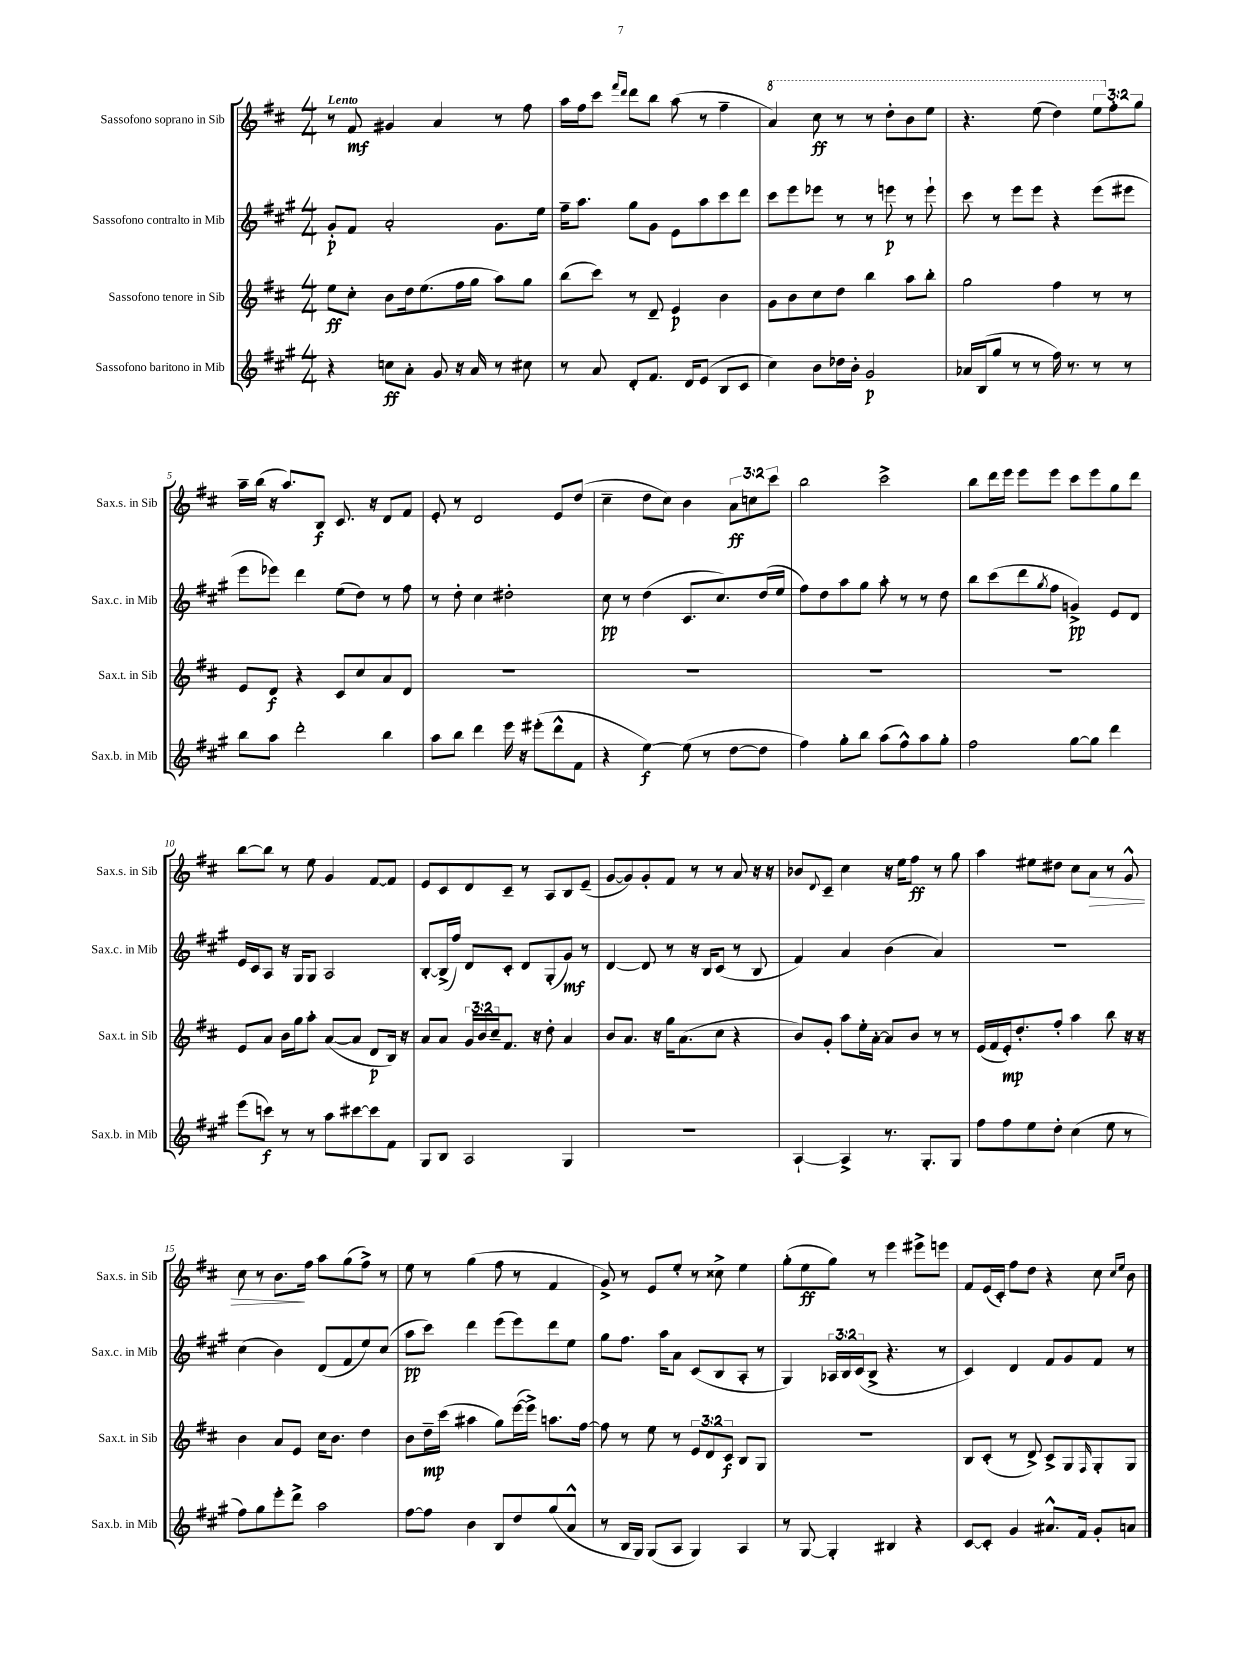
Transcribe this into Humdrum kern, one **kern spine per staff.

**kern	**dynam	**kern	**dynam	**kern	**dynam	**kern	**dynam
*part4	*part4	*part3	*part3	*part2	*part2	*part1	*part1
*staff4	*staff4	*staff3	*staff3	*staff2	*staff2	*staff1	*staff1
*I"Sassofono baritono in Mib	*	*I"Sassofono tenore in Sib	*	*I"Sassofono contralto in Mib	*	*I"Sassofono soprano in Sib	*
*I'Sax.b. in Mib	*	*I'Sax.t. in Sib	*	*I'Sax.c. in Mib	*	*I'Sax.s. in Sib	*
*clefG2	*	*clefG2	*	*clefG2	*	*clefG2	*
*k[f#c#g#]	*	*k[f#c#]	*	*k[f#c#g#]	*	*k[f#c#]	*
*M4/4	*	*M4/4	*	*M4/4	*	*M4/4	*
=1	=1	=1	=1	=1	=1	=1	=1
!	!	!	!	!	!	!LO:TX:a:B:t=Lento	!
4r	.	8ee\L	ff	8g#'/L	p	8r	.
.	.	8cc#'\J	.	8f#/J	.	8f#/	mf
8ccn\L	ff	8b\L	.	2a'/	.	4g#X/	.
8a'\J	.	16dd\k	.	.	.	.	.
.	.	(8.ee\	.	.	.	.	.
8g#/	.	.	.	.	.	4a/	.
16r	.	16ff#\L	.	.	.	.	.
16a/	.	16gg\JJ	.	.	.	.	.
8r	.	8aa\L)	.	8.g#\L	.	8r	.
8cc#X\	.	8gg\J	.	.	.	8ff#\	.
.	.	.	.	16ee\Jk	.	.	.
=2	=2	=2	=2	=2	=2	=2	=2
8r	.	(8bb\L	.	16ff#~\KL	.	16aa\LL	.
.	.	.	.	8.aa\J	.	16ff#\J	.
8a/	.	8ccc#\J)	.	.	.	8ccc#\J	.
.	.	.	.	.	.	16qqfff#/LL	.
.	.	.	.	.	.	16qqddd/JJ	.
8d'/L	.	8r	.	8gg#\L	.	8ddd\L	.
8.f#/J	.	8d~/	.	8g#\J	.	8bb\J	.
.	.	4e/	p	8e\L	.	(8aa\	.
16d/KL	.	.	.	.	.	.	.
(8e/J	.	.	.	8aa\	.	8r	.
8B/L	.	4b\	.	8ccc#\	.	4ff#~\	.
8c#/J	.	.	.	8ddd\J	.	.	.
=3	=3	=3	=3	=3	=3	=3	=3
*	*	*	*	*	*	*8va	*
4cc#\)	.	8g\L	.	8ccc#\L	.	4aa/)	.
.	.	8b\	.	8eee\	.	.	.
8b\L	.	8cc#\	.	8eee-X\J	.	8ccc#\	ff
16dd-X\L	.	8dd\J	.	8r	.	8r	.
16b'\JJ	.	.	.	.	.	.	.
2g#/	p	4bb\	.	8r	.	8r	.
.	.	.	.	8eeen\	p	8ddd'\L	.
.	.	8aa\L	.	8r	.	8bb\	.
.	.	8bb'\J	.	8eee`\	.	8eee\J	.
=4	=4	=4	=4	=4	=4	=4	=4
16a-X/LL	.	2gg\	.	8ccc#\	.	4.r	.
(16B/J	.	.	.	.	.	.	.
8gg#/J	.	.	.	8r	.	.	.
8r	.	.	.	8eee\L	.	.	.
8r	.	.	.	8eee\J	.	(8eee\	.
16ff#\)	.	4ff#\	.	4r	.	4ddd\)	.
8.r	.	.	.	.	.	.	.
8r	.	8r	.	(8eee\L	.	12eee\L	.
*	*	*	*	*	*	*X8va	*
.	.	.	.	.	.	12ff#'\	.
8r	.	8r	.	8eee#X\J	.	.	.
.	.	.	.	.	.	12gg\J	.
!!LO:LB:g=z
=5	=5	=5	=5	=5	=5	=5	=5
8bb\L	.	8e/L	.	8eee\L	.	16aa~\LL	.
.	.	.	.	.	.	(16bb\JJ	.
8aa\J	.	8d/J	f	8eee-X\J)	.	16r	.
.	.	.	.	.	.	8.aa/L)	.
2ddd'\	.	4r	.	4ddd\	.	.	.
.	.	.	.	.	.	8B/J	f
.	.	8c#/L	.	(8ee\L	.	8.c#/	.
.	.	8cc#/	.	8dd\J)	.	.	.
.	.	.	.	.	.	16r	.
4bb\	.	8a/	.	8r	.	8d/L	.
.	.	8d/J	.	8ff#\	.	8f#/J	.
=6	=6	=6	=6	=6	=6	=6	=6
8aa\L	.	1r	.	8r	.	8e'/	.
8bb\J	.	.	.	8dd'\	.	8r	.
4ddd\	.	.	.	4cc#\	.	2d/	.
16eee\	.	.	.	2dd#X'\	.	.	.
16r	.	.	.	.	.	.	.
(8eee#X'\L	.	.	.	.	.	.	.
8ddd^^\	.	.	.	.	.	8e/L	.
8f#\J	.	.	.	.	.	(8dd/J	.
=7	=7	=7	=7	=7	=7	=7	=7
4r	.	1r	.	8cc#\	pp	4cc#~\	.
.	.	.	.	8r	.	.	.
[4ee\)	f	.	.	(4dd\	.	8dd\L	.
.	.	.	.	.	.	8cc#\J)	.
(8ee\]	.	.	.	8.c#/L	.	4b\	.
8r	.	.	.	.	.	.	.
.	.	.	.	8.cc#/)	.	.	.
[8dd\L	.	.	.	.	.	12a\L	ff
.	.	.	.	.	.	12ccn\	.
8dd\J]	.	.	.	(16dd/L	.	.	.
.	.	.	.	.	.	12ccc#\J	.
.	.	.	.	16ee/JJ	.	.	.
=8	=8	=8	=8	=8	=8	=8	=8
4ff#\)	.	1r	.	8ff#\L)	.	2bb\	.
.	.	.	.	8dd\	.	.	.
8gg#'\L	.	.	.	8aa\	.	.	.
8bb\J	.	.	.	8gg#\J	.	.	.
(8aa\L	.	.	.	8aa'\	.	2ccc#^\	.
8ff#^^\)	.	.	.	8r	.	.	.
8aa\	.	.	.	8r	.	.	.
8gg#'\J	.	.	.	8dd\	.	.	.
=9	=9	=9	=9	=9	=9	=9	=9
2ff#\	.	1r	.	8bb\L	.	8bb\L	.
.	.	.	.	(8ccc#\	.	16ddd\L	.
.	.	.	.	.	.	16eee\JJ	.
.	.	.	.	8ddd\	.	8eee\L	.
.	.	.	.	8qgg#/	.	.	.
.	.	.	.	8ff#\J	.	8eee\J	.
[8gg#\L	.	.	.	4gn^/)	pp	8ccc#\L	.
8gg#\J]	.	.	.	.	.	8eee\	.
4ddd\	.	.	.	8e/L	.	8gg\	.
.	.	.	.	8d/J	.	8ddd\J	.
!!LO:LB:g=z
=10	=10	=10	=10	=10	=10	=10	=10
(8eee\L	.	8e/L	.	16e/LL	.	[8bb\L	.
.	.	.	.	16c#/J	.	.	.
8cccn\J)	f	8a/J	.	8A/J	.	8bb\J]	.
8r	.	16b\LL	.	16r	.	8r	.
.	.	16gg\J	.	16G#/KL	.	.	.
8r	.	8aa'\J	.	8G#/J	.	8ee\	.
8aa\L	.	([8a/L	.	2A/	.	4g/	.
[8ccc#X\	.	8a/J]	.	.	.	.	.
8ccc#\]	.	8d/L	p	.	.	[8f#/L	.
8f#\J	.	16B/Jk)	.	.	.	8f#/J]	.
.	.	16r	.	.	.	.	.
=11	=11	=11	=11	=11	=11	=11	=11
8G#/L	.	8a/L	.	[8B'/L	.	8e/L	.
8B/J	.	8a/J	.	(16B^/L]	.	8c#/	.
.	.	.	.	16ff#/JJ)	.	.	.
2A/	.	24g/LL	.	8d/L	.	8d/	.
.	.	24b/	.	.	.	.	.
.	.	24cc#~/J	.	.	.	.	.
.	.	8.f#/J	.	8c#'/J	.	8c#~/J	.
.	.	.	.	8d/L	.	8r	.
.	.	16r	.	.	.	.	.
.	.	8dd'\	.	(8G#'/	.	8A/L	.
4G#/	.	4a/	.	8g#/J)	mf	8B/	.
.	.	.	.	8r	.	(8e~/J	.
=12	=12	=12	=12	=12	=12	=12	=12
1r	.	8b/L	.	[4d/	.	[8g/L	.
.	.	8.a/J	.	.	.	8g/])	.
.	.	.	.	8d/]	.	8g'/	.
.	.	16r	.	.	.	.	.
.	.	16gg\KL	.	8r	.	8f#/J	.
.	.	(8.a\	.	.	.	.	.
.	.	.	.	16r	.	8r	.
.	.	.	.	16B/KL	.	.	.
.	.	8cc#\J	.	(8c#/J	.	8r	.
.	.	4r	.	8r	.	8a/	.
.	.	.	.	8B/	.	16r	.
.	.	.	.	.	.	16r	.
=13	=13	=13	=13	=13	=13	=13	=13
[4A`/	.	8b/L)	.	4f#/)	.	8b-X/L	.
.	.	.	.	.	.	8qqd/	.
.	.	8g'/J	.	.	.	8c#~/J	.
4A^/]	.	8aa\L	.	4a/	.	4cc#\	.
.	.	16ee'\L	.	.	.	.	.
.	.	[16a'\JJ	.	.	.	.	.
8.r	.	8a/L]	.	(4b\	.	16r	.
.	.	.	.	.	.	16ee\KL	.
.	.	8b/J	.	.	.	8ff#\J	ff
8.G#'/L	.	.	.	.	.	.	.
.	.	8r	.	4a/)	.	8r	.
8G#/J	.	8r	.	.	.	8gg\	.
=14	=14	=14	=14	=14	=14	=14	=14
8ff#\L	.	(16e/LL	.	1r	.	4aa\	.
.	.	16f#/	.	.	.	.	.
8ff#\	.	16e'/J)	mp	.	.	.	.
.	.	8.dd'/	.	.	.	.	.
8ee\	.	.	.	.	.	8ee#X\L	.
8dd'\J	.	8ff#'/J	.	.	.	8dd#X\J	.
(4cc#\	.	4aa\	.	.	.	8cc#\L	.
!	!	!	!	!	!	!	!LO:HP:b
.	.	.	.	.	.	8a\J	>
8ee\	.	8bb\	.	.	.	8r	.
8r	.	16r	.	.	.	8g^^/	.
.	.	16r	.	.	.	.	.
!!LO:LB:g=z
=15	=15	=15	=15	=15	=15	=15	=15
8ff#\L)	.	4b\	.	(4cc#\	.	8cc#\	.
8gg#\	.	.	.	.	.	8r	.
8eee'\	.	8a/L	.	4b\)	.	8.b\L	.
8ddd^\J	.	8e/J	.	.	.	.	.
.	.	.	.	.	.	16ff#\Jk	]
2aa\	.	16cc#\KL	.	(8d/L	.	8aa\L	.
.	.	8.b\J	.	.	.	.	.
.	.	.	.	8f#/	.	(8gg\	.
.	.	4dd\	.	8ee/)	.	8ff#^\J)	.
.	.	.	.	(8cc#/J	.	8r	.
=16	=16	=16	=16	=16	=16	=16	=16
[8ff#\L	.	8b\L	.	8aa\L	pp	8ee\	.
8ff#\J]	.	16dd~\L	mp	8ccc#\J)	.	8r	.
.	.	(16ccc#\JJ	.	.	.	.	.
4b\	.	4aa#X\	.	4ddd\	.	(4gg\	.
8B/L	.	8gg\L)	.	(8eee\L	.	8ff#\	.
8dd/	.	([16eee\L	.	8eee\)	.	8r	.
.	.	16eee^\JJ])	.	.	.	.	.
(8gg#/	.	8.aan\L	.	8ddd\	.	4f#/	.
8a^^/J	.	.	.	8ee\J	.	.	.
.	.	[16ff#\Jk	.	.	.	.	.
=17	=17	=17	=17	=17	=17	=17	=17
8r	.	8ff#\]	.	8gg#\L	.	8g^/)	.
16B/LL	.	8r	.	8.ff#\J	.	8r	.
16G#/JJ)	.	.	.	.	.	.	.
(8G#/L	.	8ee\	.	.	.	8e/L	.
.	.	.	.	16aa\KL	.	.	.
8A/J	.	8r	.	8a\J	.	8ee'/J	.
4G#/)	.	12e/L	.	(8c#/L	.	8r	.
.	.	12d/	.	.	.	.	.
.	.	.	.	8B/	.	8cc##X^\	.
.	.	12c#/J	f	.	.	.	.
4A/	.	8B/L	.	8A'/J	.	4ee\	.
.	.	8G/J	.	8r	.	.	.
=18	=18	=18	=18	=18	=18	=18	=18
8r	.	1r	.	4G#/)	.	(8gg'\L	.
[8G#/	.	.	.	.	.	8ee\	ff
4G#'/]	.	.	.	24A-X/LL	.	8gg\J)	.
.	.	.	.	24B/	.	.	.
.	.	.	.	(24c#/J	.	.	.
.	.	.	.	8B^/J	.	8r	.
4B#X/	.	.	.	4.r	.	4eee\	.
4r	.	.	.	.	.	8eee#X^\L	.
.	.	.	.	8r	.	8eeen\J	.
=19	=19	=19	=19	=19	=19	=19	=19
[8c#/L	.	8B/L	.	4c#/)	.	8f#/L	.
8c#'/J]	.	(8c#'/J	.	.	.	(16e/L	.
.	.	.	.	.	.	16c#'/JJ)	.
4g#/	.	8r	.	4d/	.	8ff#\L	.
.	.	8d^/)	.	.	.	8dd\J	.
8.a#X^^/L	.	8c#^/L	.	8f#/L	.	4r	.
.	.	8G/	.	8g#/	.	.	.
16f#/Jk	.	.	.	.	.	.	.
.	.	16qqF#/	.	.	.	.	.
8g#'/L	.	8G'/	.	8f#/J	.	8cc#\	.
.	.	.	.	.	.	16qqcc#/LL	.
.	.	.	.	.	.	16qqee/JJ	.
8an/J	.	8G/J	.	8r	.	8b\	.
==	==	==	==	==	==	==	==
*-	*-	*-	*-	*-	*-	*-	*-
